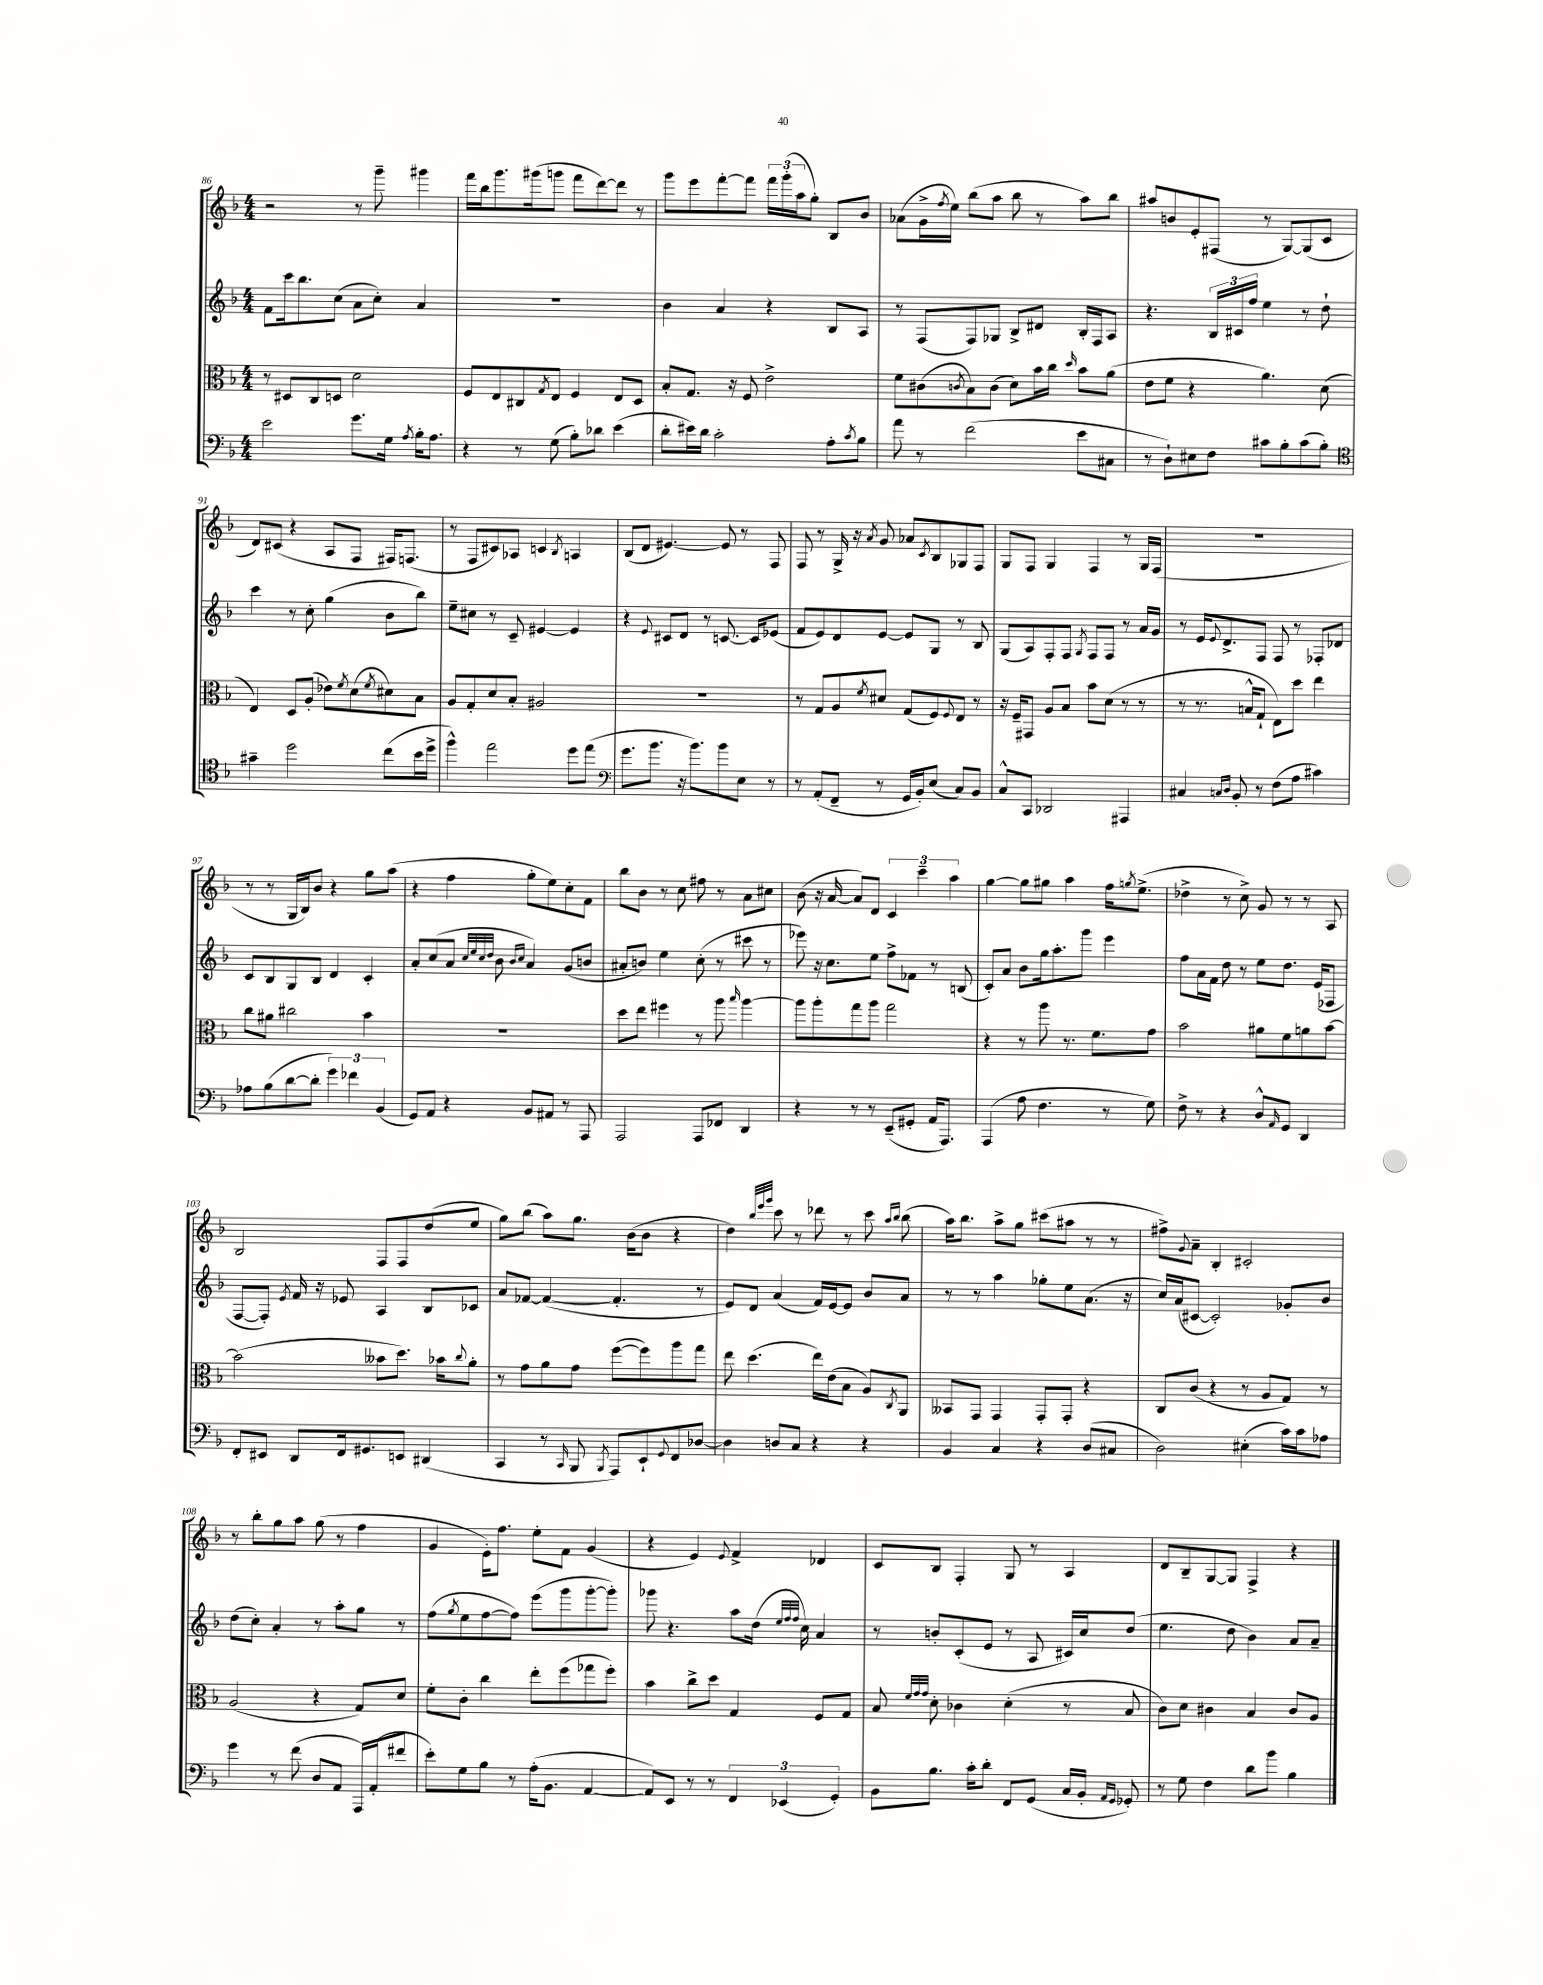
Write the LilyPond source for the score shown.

<<
\new StaffGroup <<
\new Staff = "s0" {
    \clef treble \key f \major \numericTimeSignature \time 4/4
    r2 r8 g'''8-- gis'''4 |
    f'''16 bes''16 g'''8. gis'''16( g'''8 f'''8 d'''8~) d'''8 r8 |
    g'''8 e'''8 f'''8~-. f'''8 \tuplet 3/2 { f'''16 g'''16-.( a''16 } g''8-.) bes8 bes'8 |
    aes'8( g'16-> \acciaccatura { f''8 } e''16) bes''8( a''8 bes''8 r8 a''8) bes''8 |
    ais''8 b'8 e'8-. fis8( r8 g8~) g8( c'8 |
    d'8) cis'8( r4 a8 f8 fis16) f8.( |
    r8 f8 cis'8) aes8 c'4 \acciaccatura { bes8 } a4 |
    bes8( d'8 eis'4.~) eis'8 r8 f8 |
    f8 r8 g16-> r16 \acciaccatura { a'8 } g'8 aes'8 \acciaccatura { c'8 } bes8 ges8 f8 |
    g8 f8 g4 f4 r8 g16 f16( |
    R1 |
    r8 r8 g16 bes16) bes'8 r4 g''8 a''8( |
    r4 f''4 g''8-. e''8) c''8-. f'8 |
    bes''8 bes'8 r8 c''8 fis''8 r8 a'8 cis''8 |
    bes'8( r16 a'16~ a'8) d'8 \tuplet 3/2 { c'4 c'''4-- a''4 } |
    g''4~ g''8 gis''8 a''4 f''16 \acciaccatura { g''8 } e''8.->( |
    des''4-> r8 c''8->) g'8 r8 r8 a8 |
    bes2 f8 f8 d''8( e''8 |
    g''8) bes''8( a''8) g''8. bes'16( bes'8 r4 |
    d''4) \grace { bes''32 e'''32 g'''32 } c'''8 r8 des'''8 r8 c'''8 \grace { a''16 bes''16 } bes''8( |
    a''16) bes''8. a''8-> g''8 cis'''8( ais''8 r8 r8 |
    fis''8->) \appoggiatura { g'8 } a'8-- bes4-. cis'2-. |
    r8 bes''8-. g''8 a''8 g''8( r8 f''4 |
    g'4 e'16-.) f''8. e''8-. f'8 g'4( |
    r4 e'4) \appoggiatura { e'8 } f'4-> des'4 |
    c'8 bes8 f4-. g8 r8 a4 |
    d'8 bes8-- g8~ g8 f4-> r4 \bar "|." |
}
\new Staff = "s1" {
    \clef treble \key f \major \numericTimeSignature \time 4/4
    f'8 c'''16 bes''8. c''8( a'8 c''8-.) a'4 |
    R1 |
    bes'4 a'4 r4 bes8 a8 |
    r8 f8( f8) ges8 bes8-> dis'8 bes16-. f16 a8 |
    r4. \tuplet 3/2 { bes16 cis'16 f''16 } e''4 r8 d''8-! |
    c'''4 r8 c''8-. g''4( bes'8 bes''8) |
    e''8-- cis''8 r8 c'8-- eis'4~ eis'4 |
    r4 \appoggiatura { e'8 } cis'8 d'8 r8 c'8.~ c'16 ees'8( |
    f'8 e'8) d'8 e'8~ e'8 g8 r8 bes8 |
    g8( a8) f8-. f8 \acciaccatura { g8 } f8 f8 r8 a'16 g'16 |
    r8 e'16 \appoggiatura { e'8 } d'8.-> f8 f8 r8 fes8-. des'8 |
    c'8 bes8 g8 bes8 d'4 c'4-. |
    a'8-. c''8( a'8 \grace { c''32 e''32 c''32 d''32 } bes'8 \grace { bes'16 c''16 } a'4) g'8( b'8 |
    ais'8-. b'8) e''4 c''8-.( r8 cis'''8 r8 |
    ees'''8) r16 c''8. e''8 f''8-> fes'8 r8 b8( |
    c'8-.) a'8 bes'8 g''16 a''8.-. g'''8 e'''4 |
    f''8 a'16 f'16 d''8 r8 e''8 d''8. e'16( fes8 |
    f8~ f8-.) \acciaccatura { e'8 } f'16 r16 ees'8 a4 bes8 ces'8 |
    a'8 fes'8~ fes'4~( fes'4.-. r8 |
    e'8) d'8 a'4( f'16) e'16~ e'8 bes'8 a'8 |
    r8 r8 a''4 ges''8-. e''8 a'8.( r16 |
    c''16) a'16( cis'8~ cis'2-.) ges'8-. bes'8 |
    d''8( c''8-.) a'4-. r8 a''8-. g''8 r8 |
    f''8( \acciaccatura { g''8 } e''8 f''8~ f''8) e'''8( g'''8 g'''8~-. g'''8-.) |
    ges'''8 r4. a''8 d''16( \grace { e''32 f''32 f''32 } c''16) a'4 |
    r8 b'8-. c'8-.( e'8 r8 a8 cis'16) c''16 d''8( |
    e''4. d''8 bes'4) a'8 a'8-- \bar "|." |
}
\new Staff = "s2" {
    \clef alto \key f \major \numericTimeSignature \time 4/4
    r8 dis8 c8 d8 d'2 |
    f8 e8 cis8 \acciaccatura { g8 } e8 f4 e8 d8 |
    bes8-. g8. r16 f8 e'2-> |
    f'8 cis'8( \acciaccatura { c'8 } bes8) c'8( d'8) bes'16 c''16 \grace { d''16 } bes'8 a'8( |
    e'8 f'8 r4 a'4.) d'8( |
    e4) d8 a8-.( ees'8) \acciaccatura { f'8 } d'8( \acciaccatura { f'8 } dis'8) bes8 |
    a8 g8-. d'8 bes8-. ais2 |
    R1 |
    r8 g8 a8 \acciaccatura { f'8 } dis'8 g8( f8) \appoggiatura { f8 } e8 r8 |
    r16 f16-- gis,8 a8 bes8 bes'8 d'8( r8 r8 |
    r8 r8. b16-^ g8-! e8) d''8 e''4 |
    c''8 ais'8 cis''2 bes'4 |
    R1 |
    d''8 e''8 fis''4 r8 a''8 \grace { bes''16 } a''4~ |
    a''8 a''8-. g''8 a''8 g''2 |
    r4 r8 a''8 r8. f'8. g'8 |
    bes'2 ais'8 f'8 a'8 bes'8~ |
    bes'2( beses'8 d''8.) bes'16 \appoggiatura { c''8 } a'8-. |
    r8 g'8 a'8 g'8 f''8~( f''8) a''8 g''8 |
    e''8 d''4.( e''16) e'16( bes8 a8) \acciaccatura { c8 } a,8 |
    beses,8 g,8 g,4 g,8-. g,8-. r4 |
    c8 c'8( r4 r8 a8 g8) r8 |
    a2( r4 g8) d'8 |
    f'8-. c'8-. c''4 e''8-. f''8( ges''8 f''8-.) |
    bes'4 c''8-> d''8 g4 f8 g8 |
    bes8 \grace { f'32 g'32 g'32 } d'8-. ces'4 d'4-.( r8 bes8 |
    c'8) d'8 cis'4 bes4 cis'8 a8 \bar "|." |
}
\new Staff = "s3" {
    \clef bass \key f \major \numericTimeSignature \time 4/4
    e'2 g'8. g16 \acciaccatura { a8 } bes16-. a8. |
    r4 r8 g8( bes8-.) des'8 e'4( |
    d'8-. eis'16) d'16 c'2-. a8-. \acciaccatura { c'8 } bes8 |
    a'8 r8 f'2( e'8 cis8 |
    r8 d8-!) eis8 f8 cis'8 bes8-. cis'8( bes8-.) |
    \clef tenor gis'4-- d''2 c''8( bes'16 d''16-> |
    f''4-^) e''2 d''8 e''8( |
    \clef bass g'8. bes'8. r16 bes'8.) bes'8 e8 r8 |
    r8 a,8-.( f,8-- r8 g,16 bes,16-.) e8( c8) bes,8 |
    c8-^ c,8 des,2 ais,,4 |
    cis4 \grace { c16 d16 } bes,8-. r8 f8( a8 cis'4) |
    aes8 bes8( d'8~ d'8-. \tuplet 3/2 { g'4) fes'4 bes,4( } |
    g,8) a,8 r4 bes,8 ais,8 r8 a,,8 |
    a,,2 a,,8 fes,8 d,4 |
    r4 r8 r8 e,8--( gis,8-. a,16 a,,8.) |
    a,,4( a8 f4. r8 g8) |
    f8-> r8 r4 d8-^ \grace { a,16 } g,8 d,4 |
    f,8-. eis,8 d,8 f,16 gis,8. e,8 dis,4( |
    c,4 r8 \grace { c,16 } bes,,8 \acciaccatura { bes,,8 } a,,8) e,8-! \appoggiatura { g,8 } f,8 des8~ |
    des4 d8 c8 r4 r4 |
    bes,4 c4 r4 d8( cis8 |
    d2) eis4-.( c'16) c'16 aes8 |
    g'4 r8 f'8( d8 a,8 a,,16) a,16-.( fis'8 |
    e'8-.) g8 bes8 r8 a16-.( bes,8. a,4~ |
    a,8) e,8 r8 r8 \tuplet 3/2 { f,4 ees,4( g,4-.) } |
    bes,8 bes8. c'16-. d'8-. f,8 g,8( c16 bes,16-. \grace { a,16 g,16 } ges,8-.) |
    r8 g8 f4 d'8 bes'8 bes4 \bar "|." |
}
>>
>>
\layout { \context { \Score currentBarNumber = #86 } }
